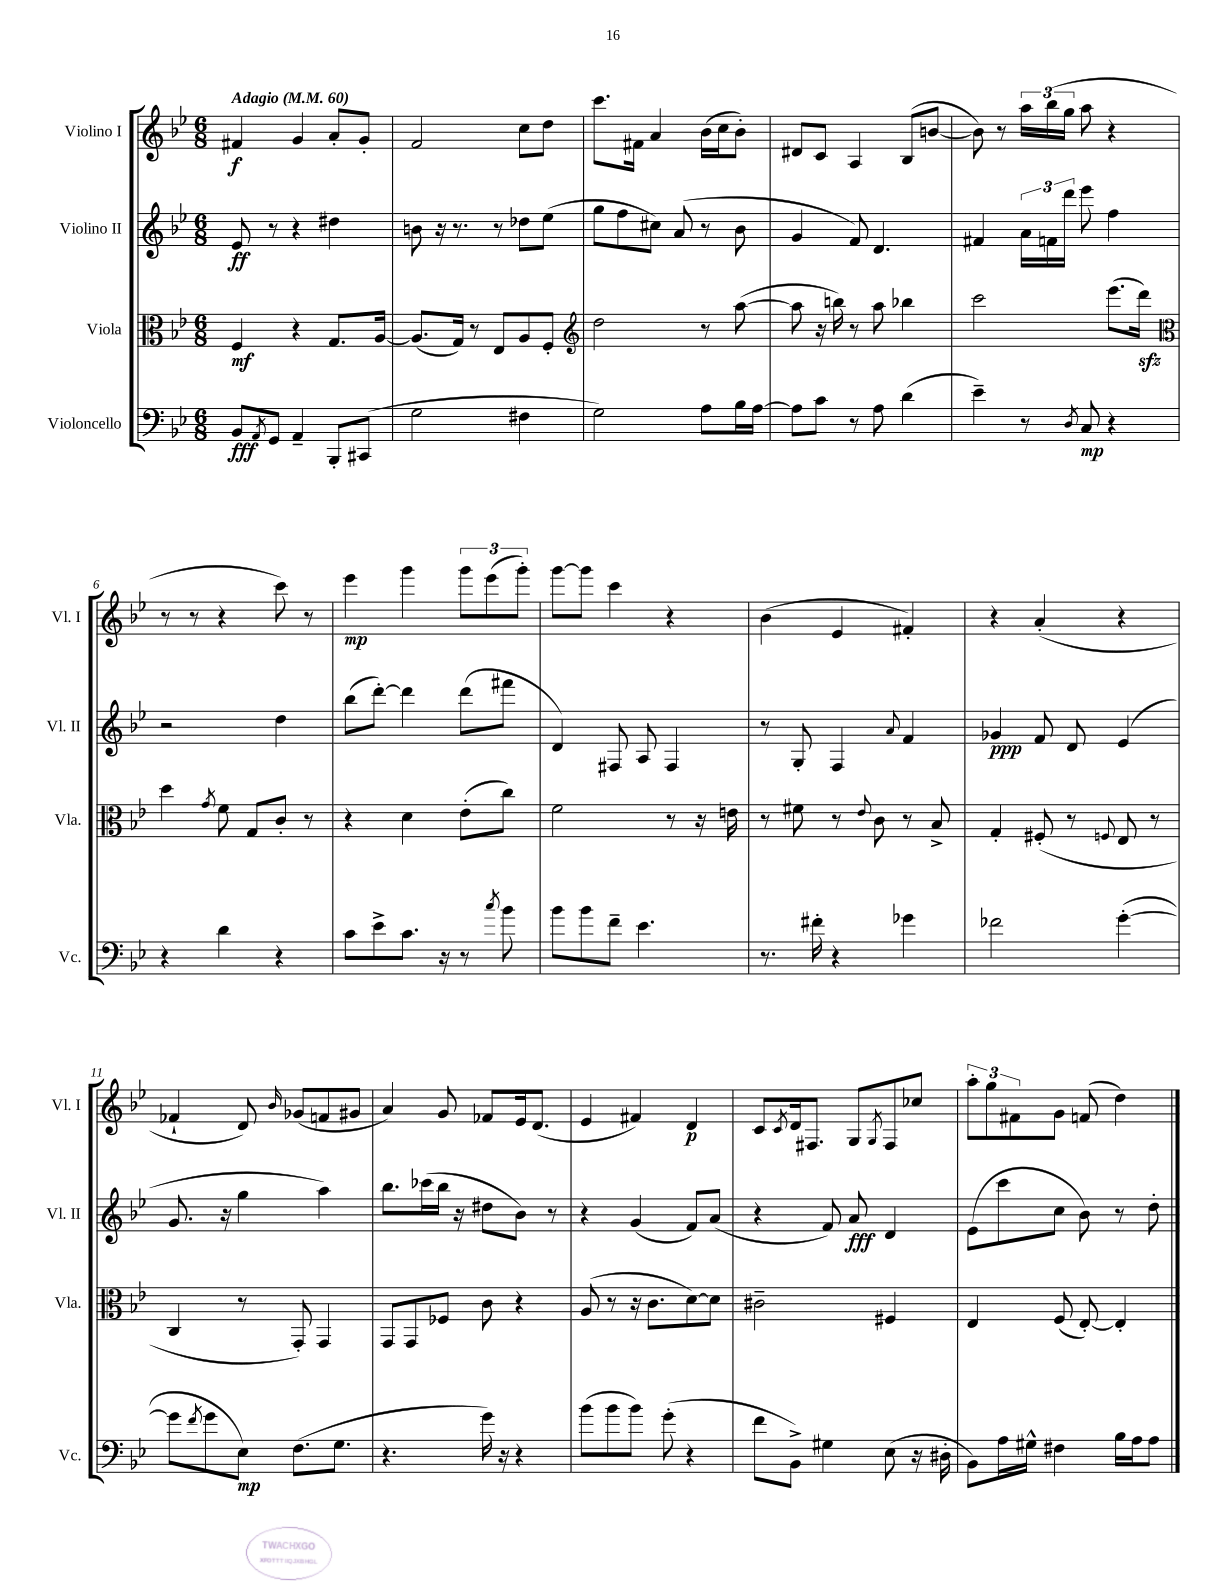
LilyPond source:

<<
\new StaffGroup <<
\new Staff = "s0" \with { instrumentName = "Violino I" shortInstrumentName = "Vl. I" } {
    \clef treble \key bes \major \numericTimeSignature \time 6/8 \tempo "Adagio" 4 = 60
    fis'4\f g'4 a'8-. g'8-. |
    f'2 c''8 d''8 |
    c'''8. fis'16 a'4 bes'16( c''16 bes'8-.) |
    dis'8 c'8 a4 bes8( b'8~ |
    b'8) r8 \tuplet 3/2 { a''16 bes''16( g''16 } a''8 r4 |
    r8 r8 r4 c'''8) r8 |
    ees'''4\mp g'''4 \tuplet 3/2 { g'''8 ees'''8( g'''8-.) } |
    g'''8~ g'''8 c'''4 r4 |
    bes'4( ees'4 fis'4-.) |
    r4 a'4-.( r4 |
    fes'4-! d'8) \grace { bes'16 } ges'8( f'8 gis'8 |
    a'4) g'8 fes'8 ees'16 d'8.( |
    ees'4 fis'4) d'4\p |
    c'8 \acciaccatura { c'8 } d'16 fis8. g8 \acciaccatura { g8 } fis8 ces''8 |
    \tuplet 3/2 { a''8-. g''8 fis'8 } g'8 f'8( d''4) \bar "|." |
}
\new Staff = "s1" \with { instrumentName = "Violino II" shortInstrumentName = "Vl. II" } {
    \clef treble \key bes \major \numericTimeSignature \time 6/8
    ees'8\ff r8 r4 dis''4 |
    b'8 r16 r8. r8 des''8 ees''8( |
    g''8 f''8 cis''8) a'8( r8 bes'8 |
    g'4 f'8) d'4. |
    fis'4 \tuplet 3/2 { a'16 f'16 d'''16 } ees'''8 f''4 |
    r2 d''4 |
    bes''8( d'''8~-.) d'''4 d'''8( fis'''8 |
    d'4) fis8 a8 fis4 |
    r8 g8-. f4 \appoggiatura { a'8 } f'4 |
    ges'4\ppp f'8 d'8 ees'4( |
    g'8. r16 g''4 a''4) |
    bes''8. ces'''16( bes''16 r16 dis''8 bes'8) r8 |
    r4 g'4( f'8) a'8( |
    r4 f'8) a'8\fff d'4 |
    ees'8( c'''8 c''8 bes'8) r8 d''8-. \bar "|." |
}
\new Staff = "s2" \with { instrumentName = "Viola" shortInstrumentName = "Vla." } {
    \clef alto \key bes \major \numericTimeSignature \time 6/8
    f4\mf r4 g8. a16~ |
    a8.( g16) r8 ees8 a8 f8-. |
    \clef treble d''2 r8 a''8~( |
    a''8 r16 b''16) r8 a''8 bes''4 |
    c'''2 ees'''8.( d'''16\sfz) |
    \clef alto d''4 \acciaccatura { g'8 } f'8 g8 c'8-. r8 |
    r4 d'4 ees'8-.( c''8) |
    f'2 r8 r16 e'16 |
    r8 fis'8 r8 \appoggiatura { ees'8 } c'8 r8 bes8-> |
    g4-. fis8-.( r8 \appoggiatura { f8 } ees8 r8 |
    c4 r8 g,8-.) g,4 |
    g,8 g,8 fes8 c'8 r4 |
    a8( r8 r16 c'8. d'8~) d'8 |
    cis'2-- fis4 |
    ees4 f8( ees8~-.) ees4-. \bar "|." |
}
\new Staff = "s3" \with { instrumentName = "Violoncello" shortInstrumentName = "Vc." } {
    \clef bass \key bes \major \numericTimeSignature \time 6/8
    bes,8\fff \acciaccatura { a,8 } g,8 a,4-- bes,,8-. cis,8( |
    g2 fis4 |
    g2) a8 bes16 a16~ |
    a8 c'8 r8 a8 d'4( |
    ees'4--) r8 \acciaccatura { d8 } c8\mp r4 |
    r4 d'4 r4 |
    c'8 ees'8-> c'8. r16 r8 \acciaccatura { c''8 } bes'8 |
    bes'8 bes'8 f'8-- ees'4. |
    r8. fis'16-. r4 ges'4 |
    fes'2 g'4~-.( |
    g'8 \acciaccatura { f'8 } g'8 ees8\mp) f8.( g8. |
    r4. g'16) r16 r4 |
    bes'8( bes'8 bes'8) g'8-.( r4 |
    f'8 bes,8->) gis4 ees8( r16 dis16-. |
    bes,8) a16 gis16-^ fis4 bes16 a16 a8 \bar "|." |
}
>>
>>
